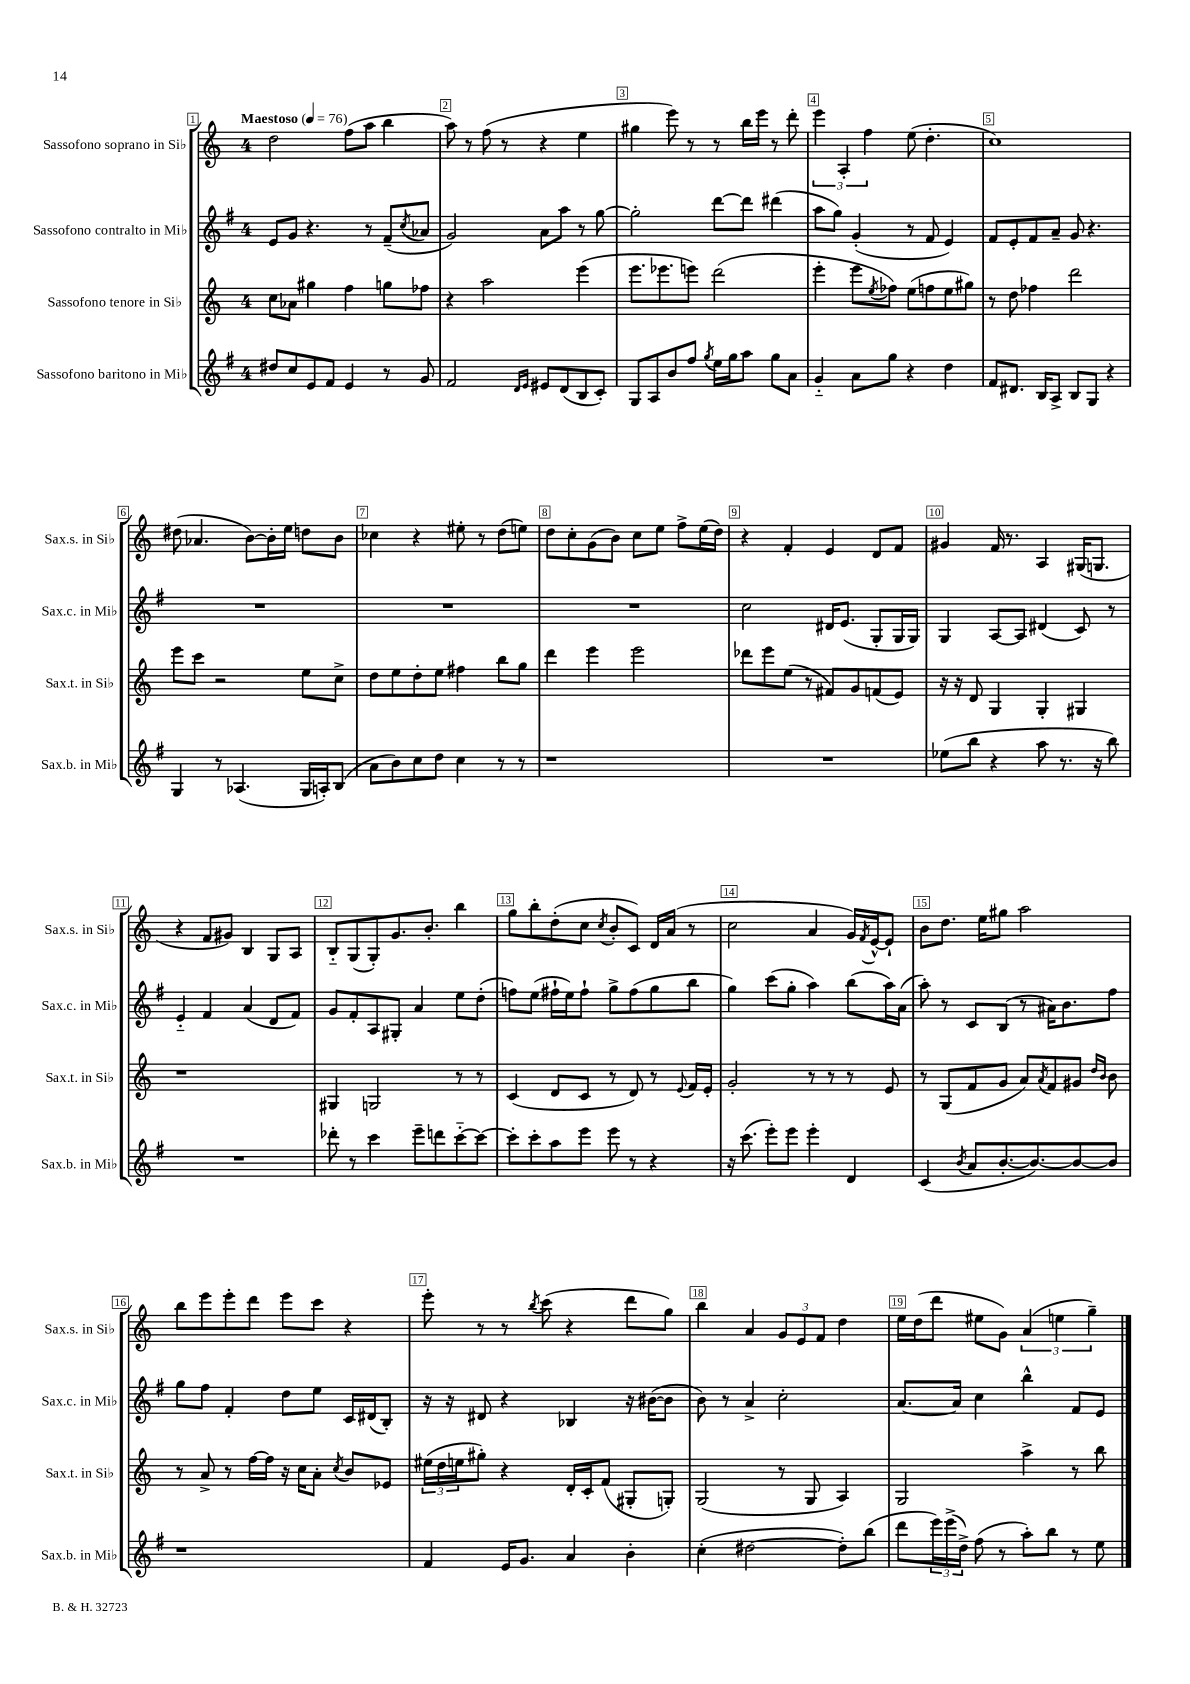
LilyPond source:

<<
\new StaffGroup <<
\new Staff = "s0" \with { instrumentName = "Sassofono soprano in Sib" shortInstrumentName = "Sax.s. in Sib" } {
    \clef treble \key c \major \once \override Staff.TimeSignature.style = #'single-digit \time 4/4 \tempo "Maestoso" 4 = 76
    d''2 f''8( a''8 b''4 |
    a''8) r8 f''8( r8 r4 e''4 |
    gis''4 e'''8) r8 r8 b''16 e'''16 r8 d'''8-. |
    \tuplet 3/2 { e'''4 a4-. f''4 } e''8( d''4.-. |
    c''1) |
    dis''8( aes'4. b'8~) b'16-. e''16 d''8 b'8 |
    ces''4 r4 eis''8-. r8 d''8( e''8) |
    d''8 c''8-. g'8( b'8) c''8 e''8 f''8-> e''16( d''16) |
    r4 f'4-. e'4 d'8 f'8 |
    gis'4 f'16 r8. a4 gis16( g8. |
    r4 f'8 gis'8) b4 g8 a8 |
    b8-_ g8( g8-.) g'8. b'8.-. b''4 |
    g''8 b''8-. d''8-.( c''8 \acciaccatura { c''8 } b'8-. c'8) d'16 a'16( r8 |
    c''2 a'4 g'16) \acciaccatura { f'8 } e'16~-^ e'8-! |
    b'8 d''8. e''16 gis''8 a''2 |
    b''8 e'''8 e'''8-. d'''8 e'''8 c'''8 r4 |
    e'''8-. r8 r8 \acciaccatura { b''8 } c'''8( r4 d'''8 g''8) |
    b''4 a'4 \tuplet 3/2 { g'8 e'8 f'8 } d''4 |
    e''16 d''16( d'''8 eis''8 g'8) \tuplet 3/2 { a'4( e''4 g''4--) } \bar "|." |
}
\new Staff = "s1" \with { instrumentName = "Sassofono contralto in Mib" shortInstrumentName = "Sax.c. in Mib" } {
    \clef treble \key g \major \once \override Staff.TimeSignature.style = #'single-digit \time 4/4
    e'8 g'8 r4. r8 fis'8--( \acciaccatura { c''8 } aes'8 |
    g'2) a'8 a''8 r8 g''8~ |
    g''2-. d'''8~ d'''8 dis'''4( |
    a''8 g''8) g'4-.( r8 fis'8 e'4) |
    fis'8 e'8-. fis'8 a'8-- g'8 r4. |
    R1 |
    R1 |
    R1 |
    c''2 dis'16 e'8.( g8-. g16 g16) |
    g4 a8~ a8 dis'4( c'8) r8 |
    e'4-_ fis'4 a'4( d'8 fis'8) |
    g'8 fis'8-. a8 gis8-. a'4 e''8 d''8-.( |
    f''8) e''8( fis''16-! e''16) fis''8-! g''8-> fis''8( g''8 b''8 |
    g''4) c'''8( g''8-. a''4) b''8( a''16) a'16( |
    a''8-.) r8 c'8 b8( r8 ais'16) b'8. fis''8 |
    g''8 fis''8 fis'4-. d''8 e''8 c'16 dis'16( b8-.) |
    r16 r16 dis'8 r4 bes4 r16 bis'16~( bis'8 |
    b'8) r8 a'4-> c''2-. |
    a'8.~ a'16 c''4 b''4-^ fis'8 e'8 \bar "|." |
}
\new Staff = "s2" \with { instrumentName = "Sassofono tenore in Sib" shortInstrumentName = "Sax.t. in Sib" } {
    \clef treble \key c \major \once \override Staff.TimeSignature.style = #'single-digit \time 4/4
    c''8 aes'8 gis''4 f''4 g''8 fes''8 |
    r4 a''2 e'''4( |
    e'''8. ees'''8. e'''8) d'''2( |
    e'''4-. e'''8 \acciaccatura { e''8 } fes''8) e''8( f''8 e''8 gis''8) |
    r8 d''8 fes''4 d'''2 |
    e'''8 c'''8 r2 e''8 c''8-> |
    d''8 e''8 d''8-. e''8 fis''4 b''8 g''8 |
    d'''4 e'''4 e'''2 |
    des'''8 e'''8 e''8( r8 fis'8) g'8 f'8( e'8) |
    r16 r16 d'8 g4 g4-. gis4 |
    r1 |
    gis4 g2 r8 r8 |
    c'4( d'8 c'8 r8 d'8) r8 \appoggiatura { e'8 } f'16 e'16-. |
    g'2-. r8 r8 r8 e'8 |
    r8 g8( f'8 g'8 a'8) \acciaccatura { a'8 } f'8 gis'8 \grace { d''16 b'16 } b'8 |
    r8 a'8-> r8 f''16~ f''16 r16 c''16 a'8-. \acciaccatura { c''8 } b'8 ees'8 |
    \tuplet 3/2 { eis''16( d''16 e''16 } gis''8-.) r4 d'16-. c'16-. f'8( gis8-. g8-.) |
    g2( r8 g8 a4) |
    g2 a''4-> r8 b''8 \bar "|." |
}
\new Staff = "s3" \with { instrumentName = "Sassofono baritono in Mib" shortInstrumentName = "Sax.b. in Mib" } {
    \clef treble \key g \major \once \override Staff.TimeSignature.style = #'single-digit \time 4/4
    dis''8 c''8 e'8 fis'8 e'4 r8 g'8 |
    fis'2 \grace { d'16 e'16 } eis'8 d'8( b8 c'8-.) |
    g8 a8 b'8 fis''8 \acciaccatura { g''8 } e''16 g''16 a''8 g''8 a'8 |
    g'4-_ a'8 g''8 r4 d''4 |
    fis'8 dis'8. b16 a8-> b8 g8 r4 |
    g4 r8 aes4.( g16 a16-.) b8( |
    a'8 b'8) c''8 d''8 c''4 r8 r8 |
    r1 |
    R1 |
    ees''8( b''8 r4 a''8 r8. r16 b''8) |
    R1 |
    des'''8-. r8 c'''4 e'''8-- d'''8 c'''8~-_ c'''8~ |
    c'''8-. c'''8-. a''8 e'''8 e'''8 r8 r4 |
    r16 c'''8.( e'''8-.) e'''8 e'''4-. d'4 |
    c'4( \acciaccatura { b'8 } a'8 b'8.~-. b'8.~) b'8~ b'8 |
    r1 |
    fis'4 e'16 g'8. a'4 b'4-. |
    c''4-.( dis''2~ dis''8-.) b''8( |
    d'''8 \tuplet 3/2 { e'''16) e'''16->( d''16->) } fis''8( r8 a''8-.) b''8 r8 e''8 \bar "|." |
}
>>
>>
\layout { \context { \Score \override BarNumber.break-visibility = ##(#f #t #t) barNumberVisibility = #all-bar-numbers-visible \override BarNumber.stencil = #(make-stencil-boxer 0.1 0.3 ly:text-interface::print) } }
